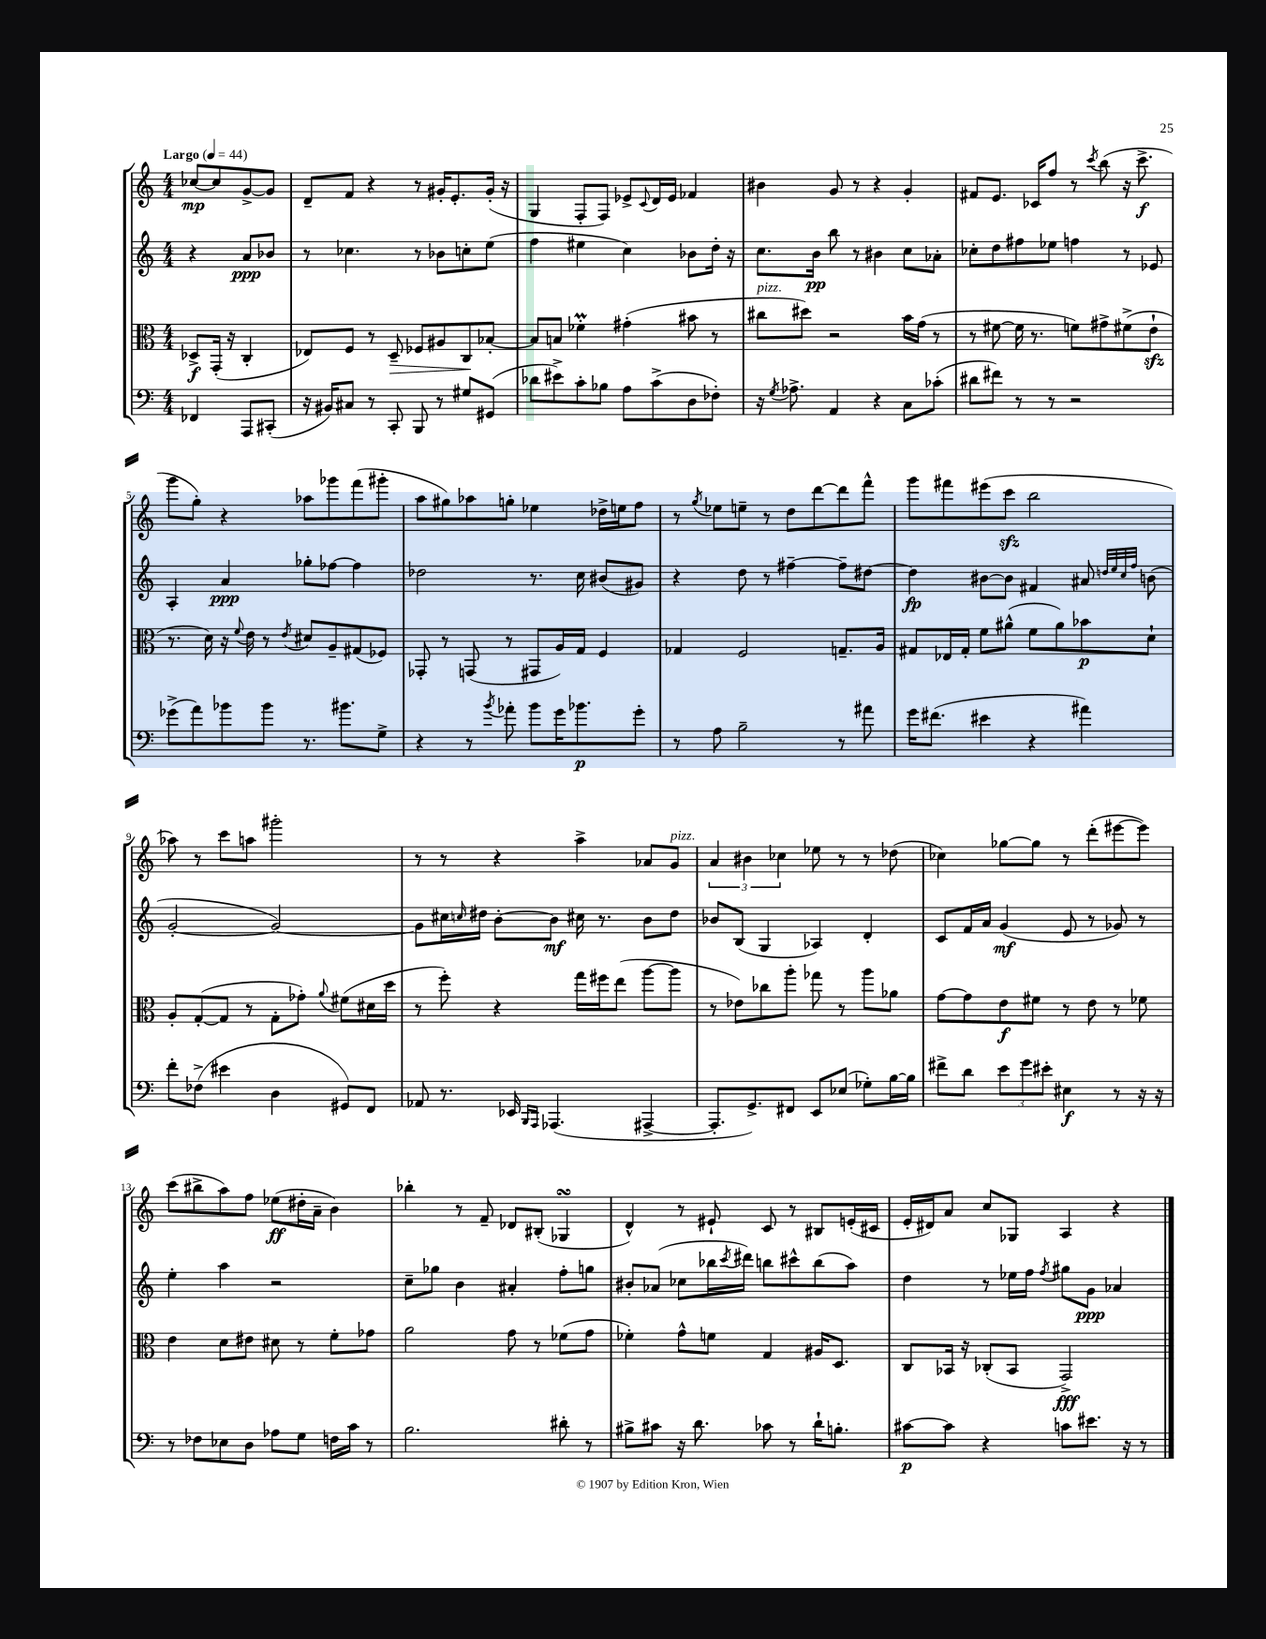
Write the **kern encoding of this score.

**kern	**dynam	**kern	**dynam	**kern	**dynam	**kern	**dynam
*part4	*part4	*part3	*part3	*part2	*part2	*part1	*part1
*staff4	*staff4	*staff3	*staff3	*staff2	*staff2	*staff1	*staff1
*clefF4	*	*clefC3	*	*clefG2	*	*clefG2	*
*k[]	*	*k[]	*	*k[]	*	*k[]	*
*M4/4	*	*M4/4	*	*M4/4	*	*M4/4	*
*MM44	*	*MM44	*	*MM44	*	*MM44	*
=	=	=	=	=	=	=	=
!	!	!	!	!	!	!LO:TX:a:B:t=Largo	!
4FF-X/	.	8D-X^/L	f	4r	.	[8cc-X/L	mp
.	.	(16GG'/Jk	.	.	.	8cc-/]	.
.	.	16r	.	.	.	.	.
8AAA/L	.	4C'/	.	8a/L	ppp	[8g^/	.
(8CC#X'/J	.	.	.	8b-X/J	.	8g/J]	.
=1	=1	=1	=1	=1	=1	=1	=1
16r	.	8E-X/L)	.	8r	.	8d~/L	.
16BB#X/KL)	.	.	.	.	.	.	.
8C#X/J	.	8F/J	.	4.cc-X\	.	8f/J	.
8r	.	8r	.	.	.	4r	.
!	!	!	!LO:HP:b	!	!	!	!
8CC'/	.	8D~/	>	.	.	.	.
8BBB/	.	8F-X/L	.	8r	.	8r	.
8r	.	8A#X/	.	8b-X\L	.	16g#X'/KL	.
.	.	.	.	.	.	8.e'/	.
8G#X/L	.	8C/	.	8ccn'\	.	.	.
(8GG#X/J	.	[8B-X'/J	]	(8ee\J	.	(16g#'/Jk	.
.	.	.	.	.	.	16r	.
=2	=2	=2	=2	=2	=2	=2	=2
8d-X\L	.	8B-/L]	.	4ff\	.	4G/	.
8e#X^\)	.	8Bn/J	.	.	.	.	.
8c'\	.	4f-XM'\	.	4ee#X\	.	8F'/L	.
8B-X\J	.	.	.	.	.	8F/J)	.
8A\L	.	(4g#X'\	.	4cc\)	.	8e-X^/L	.
.	.	.	.	.	.	8qqc/	.
(8c^\	.	.	.	.	.	16d/L	.
.	.	.	.	.	.	16e-/JJ	.
8D\	.	8b#X\	.	8b-X\L	.	4f-X/	.
8F-X'\J)	.	8r	.	16dd'\Jk	.	.	.
.	.	.	.	16r	.	.	.
=3	=3	=3	=3	=3	=3	=3	=3
!	!	!LO:TX:a:i:t=pizz.	!	!	!	!	!
16r	.	8cc#X\L	.	8.cc\L	.	4b#X\	.
8qG/	.	.	.	.	.	.	.
8.A-X^\	.	.	.	.	.	.	.
.	.	8dd#X\J)	.	.	.	.	.
.	.	.	.	16b\Jk	pp	.	.
4AA/	.	2r	.	8bb\	.	8g/	.
.	.	.	.	8r	.	8r	.
4r	.	.	.	4b#X\	.	4r	.
8C\L	.	16b\LL	.	8cc\L	.	4g'/	.
.	.	(16g\JJ	.	.	.	.	.
(8c-X'\J	.	8r	.	8a-X'\J	.	.	.
=4	=4	=4	=4	=4	=4	=4	=4
8d#X\L	.	8r	.	8cc-X'\L	.	8f#X/L	.
8f#X\J)	.	[8f#X\	.	8dd\	.	8.e/J	.
8r	.	16f#\]	.	8ff#X\	.	.	.
.	.	8.r	.	.	.	16c-X/KL	.
8r	.	.	.	8ee-X\J	.	8ff/J	.
2r	.	8fn\L)	.	4ffn\	.	8r	.
.	.	.	.	.	.	8qccc/	.
.	.	8g#X^\	.	.	.	(8bb\	.
.	.	(8f#X^\	.	8r	.	16r	.
.	.	.	.	.	.	8.ccc^\	f
.	.	8ezz`\J	.	8e-X/	.	.	.
!!LO:LB:g=z
=5	=5	=5	=5	=5	=5	=5	=5
(8g-X^\L	.	8.r	.	4A'/	.	8ggg\L	.
8a\)	.	.	.	.	.	8gg'\J)	.
.	.	16d\)	.	.	.	.	.
8b-X\	.	16r	.	4a/	ppp	4r	.
.	.	8qqf/	.	.	.	.	.
.	.	16e\	.	.	.	.	.
8b-\J	.	8r	.	.	.	.	.
.	.	8qe/	.	.	.	.	.
8.r	.	8d#X/L	.	8gg-X'\L	.	8aa-X\L	.
.	.	8A~/	.	[8ff-X\J	.	8ggg-X\	.
8.b#X\L	.	.	.	.	.	.	.
.	.	(8G#X/	.	4ff-\]	.	(8fff\	.
8G^\J	.	8F-X/J)	.	.	.	8ggg#X'\J	.
=6	=6	=6	=6	=6	=6	=6	=6
4r	.	8GG-X'/	.	2dd-X\	.	8aa\L	.
.	.	8r	.	.	.	8gg#X\)	.
8r	.	(8GGn/	.	.	.	8aa-X\	.
8qb/	.	.	.	.	.	.	.
8a-X'\	.	8r	.	.	.	8ggn'\J	.
8b\L	.	8GG#X/L	.	8.r	.	4ee-X\	.
16g\K	.	16A/L)	.	.	.	.	.
8.b-X\	p	16G/JJ	.	16cc\	.	.	.
.	.	4F/	.	(8b#X/L	.	16dd-X^\LL	.
.	.	.	.	.	.	16een\J	.
8g'\J	.	.	.	8g#X/J)	.	8ff\J	.
=7	=7	=7	=7	=7	=7	=7	=7
8r	.	4G-X/	.	4r	.	8r	.
.	.	.	.	.	.	8qgg/	.
8A\	.	.	.	.	.	8ee-X\L	.
2B~\	.	2F/	.	8dd\	.	8een~\J	.
.	.	.	.	8r	.	8r	.
.	.	.	.	[4ff#X~\	.	8dd\L	.
.	.	.	.	.	.	[8ddd\	.
8r	.	8.Gn~/L	.	8ff#~\L]	.	8ddd\]	.
8a#X\	.	.	.	[8dd#X\J	.	8fff^^\J	.
.	.	16A/Jk	.	.	.	.	.
=8	=8	=8	=8	=8	=8	=8	=8
16g\KL	.	8G#X/L	.	4dd#\]	fp	8ggg\L	.
(8.f#X\J	.	.	.	.	.	.	.
.	.	16E-X/L	.	.	.	8fff#X\	.
.	.	16G#'/JJ	.	.	.	.	.
4e#X\	.	8f\L	.	[8b#X\L	.	(8eee#X\	.
.	.	(8a#X^^\J	.	8b#\J]	.	8ccczz\J	.
4r	.	8f\L	.	4f#X/	.	2bb\	.
.	.	8a#\)	.	.	.	.	.
4a#X\)	.	8b-X\	p	8a#X/	.	.	.
.	.	.	.	32qqddn/LLL	.	.	.
.	.	.	.	32qqee/	.	.	.
.	.	.	.	32qqcc/	.	.	.
.	.	.	.	32qqff/JJJ	.	.	.
.	.	8d`\J	.	(8bn\	.	.	.
!!LO:LB:g=z
=9	=9	=9	=9	=9	=9	=9	=9
8f'\L	.	8A'/L	.	[2g'/	.	8aa-X\)	.
(8F-X^\J	.	([8G'/	.	.	.	8r	.
4e#X\	.	8G/J]	.	.	.	8ccc\L	.
.	.	8r	.	.	.	8aan\J	.
4D\	.	8G'\L	.	2g/_)	.	2ggg#X'\	.
.	.	8g-X'\J)	.	.	.	.	.
.	.	8qqa/	.	.	.	.	.
8GG#X/L)	.	(8f#X\L	.	.	.	.	.
8FF/J	.	16d#X\L	.	.	.	.	.
.	.	16dd\JJ	.	.	.	.	.
=10	=10	=10	=10	=10	=10	=10	=10
8AA-X/	.	8r	.	8g\L]	.	8r	.
8.r	.	8ff'\)	.	16cc#X\L	.	8r	.
.	.	.	.	16qqccn/	.	.	.
.	.	.	.	16dd#X\JJ	.	.	.
.	.	4r	.	[8b'\L	.	4r	.
16EE-X/	.	.	.	.	.	.	.
16qqBBB/LL	.	.	.	.	.	.	.
16qqAAA/JJ	.	.	.	.	.	.	.
(4.AAA-X/	.	.	.	8b\J]	mf	.	.
.	.	16gg\LL	.	16cc#X\	.	4aa^\	.
.	.	16ff#X\J	.	8.r	.	.	.
.	.	(8ee\J	.	.	.	.	.
[4AAA#X^/	.	[8aa\L	.	8b\L	.	8a-X/L	.
!	!	!	!	!	!	!LO:TX:a:i:t=pizz.	!
.	.	8aa\J]	.	8dd#\J	.	8g/J	.
=11	=11	=11	=11	=11	=11	=11	=11
8.AAA#'/L]	.	8r	.	8b-X/L	.	6a/	.
.	.	8e-X\L)	.	(8B/J	.	.	.
.	.	.	.	.	.	6b#X\	.
8.GG^/)	.	.	.	.	.	.	.
.	.	8cc-X\	.	4G/	.	.	.
.	.	.	.	.	.	6cc-X\	.
8FF#X/J	.	8aa'\J	.	.	.	.	.
8EE/L	.	8gg-X\	.	4A-X/)	.	8ee-X\	.
(8E-X/J	.	8r	.	.	.	8r	.
8G-X'\L)	.	8aa\L	.	4d'/	.	8r	.
[16B\L	.	8a-X\J	.	.	.	(8dd-X\	.
16B\JJ]	.	.	.	.	.	.	.
=12	=12	=12	=12	=12	=12	=12	=12
8f#X^\L	.	[8g\L	.	8c/L	.	4cc-X\)	.
8d\J	.	8g\]	.	16f/L	.	.	.
.	.	.	.	16a/JJ	.	.	.
12e\L	.	8e\	f	(4g/	mf	[8gg-X\L	.
12g\	.	.	.	.	.	.	.
.	.	8f#X\J	.	.	.	8gg-\J]	.
12e#X'\J	.	.	.	.	.	.	.
4E#X\	f	8r	.	8e/	.	8r	.
.	.	8e\	.	8r	.	(8ddd'\L	.
8r	.	8r	.	8g-X/)	.	[8eee#X\	.
16r	.	8f-X\	.	8r	.	8eee#\J])	.
16r	.	.	.	.	.	.	.
!!LO:LB:g=z
=13	=13	=13	=13	=13	=13	=13	=13
8r	.	4e\	.	4ee'\	.	(8ccc\L	.
8F-X\L	.	.	.	.	.	8bb#X^\	.
8E-X\	.	8d\L	.	4aa\	.	8aa\)	.
8D\J	.	8e#X\J	.	.	.	8ff\J	.
8A-X\L	.	8d#X\	.	2r	.	(8ee-X\L	ff
8G\J	.	8r	.	.	.	16dd#X'\L	.
.	.	.	.	.	.	16a~\JJ	.
16Fn\LL	.	8f'\L	.	.	.	4b\)	.
16c\JJ	.	.	.	.	.	.	.
8r	.	8g-X\J	.	.	.	.	.
=14	=14	=14	=14	=14	=14	=14	=14
2.B\	.	2a\	.	8cc~\L	.	4bb-X'\	.
.	.	.	.	8gg-X\J	.	.	.
.	.	.	.	4b\	.	8r	.
.	.	.	.	.	.	8f~/	.
.	.	8g\	.	4a#X'/	.	8d-X/L	.
.	.	8r	.	.	.	(8B#X'/J	.
8d#X'\	.	(8f-X\L	.	8ff'\L	.	4G-XsSSs/	.
8r	.	8g\J	.	8ggn\J	.	.	.
=15	=15	=15	=15	=15	=15	=15	=15
8B#X^\L	.	4f-X'\)	.	8b#X'/L	.	4d^^/)	.
8c#X\J	.	.	.	(8a-X/J	.	.	.
16r	.	8g^^\L	.	8cc-X\L	.	8r	.
8.d\	.	.	.	.	.	.	.
.	.	8fn\J	.	16bb-X\L	.	8e#X`/	.
.	.	.	.	8qccc/	.	.	.
.	.	.	.	16ddd#X\JJ)	.	.	.
8c-X\	.	4G/	.	8bbn\L	.	8c/	.
8r	.	.	.	8ccc#X^^\	.	8r	.
16d`\KL	.	16A#X/KL	.	(8bb\	.	8B#X/L	.
8.Bn'\J	.	8.D/J	.	.	.	.	.
.	.	.	.	8aa\J)	.	(16en'/L	.
.	.	.	.	.	.	16c#X/JJ	.
=16	=16	=16	=16	=16	=16	=16	=16
[8c#X\L	p	8C/L	.	4dd\	.	16e'/LL	.
.	.	.	.	.	.	16d#X/J)	.
8c#\J]	.	16BB-X/Jk	.	.	.	8a/J	.
.	.	16r	.	.	.	.	.
4r	.	(8C-X'/L	.	8r	.	8cc/L	.
.	.	8BB-/J	.	16ee-X\LL	.	8G-X/J	.
.	.	.	.	16ff\JJ	.	.	.
.	.	.	.	8qff/	.	.	.
8cn\L	.	2GG^/)	fff	8gg#X\L	.	4A/	.
8.e#X\J	.	.	.	8g\J	ppp	.	.
.	.	.	.	4a-X/	.	4r	.
16r	.	.	.	.	.	.	.
8r	.	.	.	.	.	.	.
==	==	==	==	==	==	==	==
*-	*-	*-	*-	*-	*-	*-	*-
